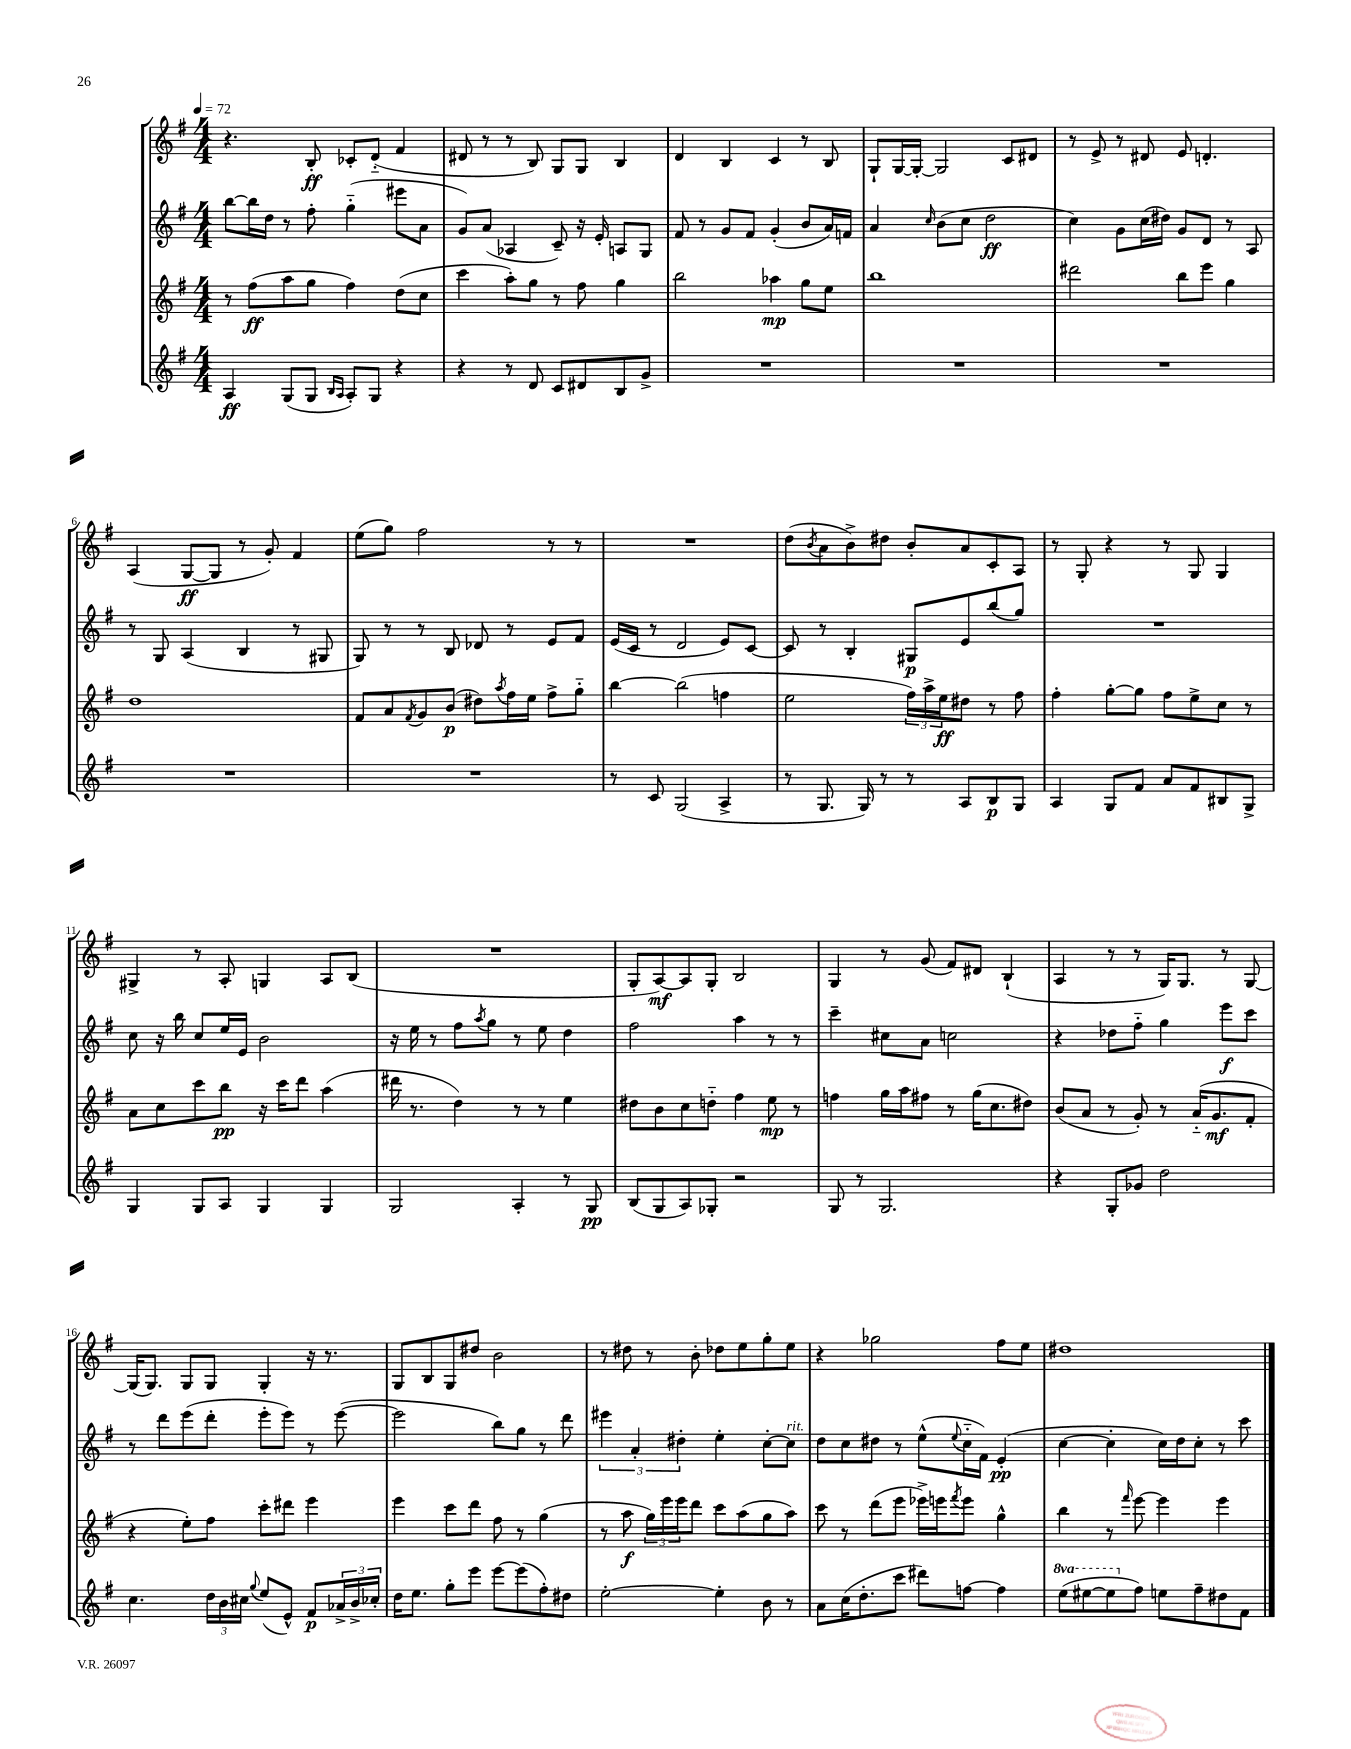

**kern	**dynam	**kern	**dynam	**kern	**dynam	**kern	**dynam
*part4	*part4	*part3	*part3	*part2	*part2	*part1	*part1
*staff4	*staff4	*staff3	*staff3	*staff2	*staff2	*staff1	*staff1
*clefG2	*	*clefG2	*	*clefG2	*	*clefG2	*
*k[f#]	*	*k[f#]	*	*k[f#]	*	*k[f#]	*
*M4/4	*	*M4/4	*	*M4/4	*	*M4/4	*
*MM72	*	*MM72	*	*MM72	*	*MM72	*
=1	=1	=1	=1	=1	=1	=1	=1
4A/	ff	8r	.	[8bb\L	.	4.r	.
.	.	(8ff#\L	ff	16bb\L]	.	.	.
.	.	.	.	16dd\JJ	.	.	.
(8G/L	.	8aa\	.	8r	.	.	.
8G/J	.	8gg\J	.	8ff#'\	.	8B'/	ff
16qqB/LL	.	.	.	.	.	.	.
16qqA/JJ	.	.	.	.	.	.	.
8A'/L)	.	4ff#\)	.	(4gg\	.	8c-X'/L	.
8G/J	.	.	.	.	.	(8d/J	.
4r	.	(8dd\L	.	8eee#X\L	.	4f#/	.
.	.	8cc\J	.	8a\J	.	.	.
=2	=2	=2	=2	=2	=2	=2	=2
4r	.	4ccc\	.	8g/L)	.	8d#X/	.
.	.	.	.	(8a/J	.	8r	.
8r	.	8aa'\L)	.	4A-X/	.	8r	.
8d/	.	8gg\J	.	.	.	8B/)	.
8c/L	.	8r	.	8c~/)	.	8G/L	.
8d#X/	.	8ff#\	.	16r	.	8G/J	.
.	.	.	.	16e'/	.	.	.
8B/	.	4gg\	.	8An/L	.	4B/	.
8g^/J	.	.	.	8G/J	.	.	.
=3	=3	=3	=3	=3	=3	=3	=3
1r	.	2bb\	.	8f#/	.	4d/	.
.	.	.	.	8r	.	.	.
.	.	.	.	8g/L	.	4B/	.
.	.	.	.	8f#/J	.	.	.
.	.	4aa-X\	mp	(4g'/	.	4c/	.
.	.	8gg\L	.	8b/L	.	8r	.
.	.	8ee\J	.	16a/L)	.	8B/	.
.	.	.	.	16fn/JJ	.	.	.
=4	=4	=4	=4	=4	=4	=4	=4
1r	.	1bb	.	4a/	.	8G`/L	.
.	.	.	.	.	.	[16G/L	.
.	.	.	.	.	.	16G'/JJ_	.
.	.	.	.	16qqcc/	.	.	.
.	.	.	.	(8b\L	.	2G/]	.
.	.	.	.	8cc\J	.	.	.
.	.	.	.	2dd\	ff	.	.
.	.	.	.	.	.	8c/L	.
.	.	.	.	.	.	8d#X/J	.
=5	=5	=5	=5	=5	=5	=5	=5
1r	.	2ddd#X\	.	4cc\)	.	8r	.
.	.	.	.	.	.	8e^/	.
.	.	.	.	8g\L	.	8r	.
.	.	.	.	(16cc\L	.	8d#X/	.
.	.	.	.	16dd#X\JJ)	.	.	.
.	.	8bb\L	.	8g/L	.	8e/	.
.	.	8eee\J	.	8d/J	.	4.dn'/	.
.	.	4gg\	.	8r	.	.	.
.	.	.	.	8A/	.	.	.
!!LO:LB:g=z
=6	=6	=6	=6	=6	=6	=6	=6
1r	.	1dd	.	8r	.	(4A/	.
.	.	.	.	8G/	.	.	.
.	.	.	.	(4A/	.	[8G/L	ff
.	.	.	.	.	.	8G/J]	.
.	.	.	.	4B/	.	8r	.
.	.	.	.	.	.	8g'/)	.
.	.	.	.	8r	.	4f#/	.
.	.	.	.	8G#X/	.	.	.
=7	=7	=7	=7	=7	=7	=7	=7
1r	.	8f#/L	.	8G/)	.	(8ee\L	.
.	.	8a/	.	8r	.	8gg\J)	.
.	.	8qf#/	.	.	.	.	.
.	.	8g/	.	8r	.	2ff#\	.
.	.	(8b/J	p	8B/	.	.	.
.	.	8dd#X\L)	.	8d-X/	.	.	.
.	.	8qaa/	.	.	.	.	.
.	.	16ff#\L	.	8r	.	.	.
.	.	16ee\JJ	.	.	.	.	.
.	.	8ff#^\L	.	8e/L	.	8r	.
.	.	8gg\J	.	8f#/J	.	8r	.
=8	=8	=8	=8	=8	=8	=8	=8
8r	.	[4bb\	.	(16e/LL	.	1r	.
.	.	.	.	16c/JJ	.	.	.
8c/	.	.	.	8r	.	.	.
(2G/	.	(2bb\]	.	2d/	.	.	.
4A^/	.	4ffn\	.	8e/L)	.	.	.
.	.	.	.	[8c/J	.	.	.
=9	=9	=9	=9	=9	=9	=9	=9
8r	.	2ee\	.	8c/]	.	(8dd\L	.
.	.	.	.	.	.	8qb/	.
8.G/	.	.	.	8r	.	8a\	.
.	.	.	.	4B'/	.	8b^\)	.
16G/)	.	.	.	.	.	.	.
8r	.	.	.	.	.	8dd#X\J	.
8r	.	24ff#\LL)	.	8G#X/L	p	8b'/L	.
.	.	24aa^\	.	.	.	.	.
.	.	24ee\J	ff	.	.	.	.
8A/L	.	8dd#X\J	.	8e/	.	8a/	.
8B/	p	8r	.	(8bb/	.	8c'/	.
8G/J	.	8ff#\	.	8gg/J)	.	8A/J	.
=10	=10	=10	=10	=10	=10	=10	=10
4A/	.	4ff#'\	.	1r	.	8r	.
.	.	.	.	.	.	8G'/	.
8G/L	.	[8gg'\L	.	.	.	4r	.
8f#/J	.	8gg\J]	.	.	.	.	.
8a/L	.	8ff#\L	.	.	.	8r	.
8f#/	.	8ee^\	.	.	.	8G/	.
8B#X/	.	8cc\J	.	.	.	4G/	.
8G^/J	.	8r	.	.	.	.	.
!!LO:LB:g=z
=11	=11	=11	=11	=11	=11	=11	=11
4G/	.	8a\L	.	8cc\	.	4G#X^/	.
.	.	8cc\	.	16r	.	.	.
.	.	.	.	16bb\	.	.	.
8G/L	.	8ccc\	.	8cc/L	.	8r	.
8A/J	.	8bb\J	pp	16ee/L	.	8A'/	.
.	.	.	.	16e/JJ	.	.	.
4G/	.	16r	.	2b\	.	4Gn/	.
.	.	16ccc\KL	.	.	.	.	.
.	.	8ddd\J	.	.	.	.	.
4G/	.	(4aa\	.	.	.	8A/L	.
.	.	.	.	.	.	(8B/J	.
=12	=12	=12	=12	=12	=12	=12	=12
2G/	.	16ddd#X\	.	16r	.	1r	.
.	.	8.r	.	16ee\	.	.	.
.	.	.	.	8r	.	.	.
.	.	4dd\)	.	8ff#\L	.	.	.
.	.	.	.	8qaa/	.	.	.
.	.	.	.	8gg\J	.	.	.
4A'/	.	8r	.	8r	.	.	.
.	.	8r	.	8ee\	.	.	.
8r	.	4ee\	.	4dd\	.	.	.
8G/	pp	.	.	.	.	.	.
=13	=13	=13	=13	=13	=13	=13	=13
(8B/L	.	8dd#X\L	.	2ff#\	.	8G'/L	.
8G/	.	8b\	.	.	.	[8A/)	mf
8A/)	.	8cc\	.	.	.	8A/]	.
8G-X'/J	.	8ddn\J	.	.	.	8G'/J	.
2r	.	4ff#\	.	4aa\	.	2B/	.
.	.	8ee\	mp	8r	.	.	.
.	.	8r	.	8r	.	.	.
=14	=14	=14	=14	=14	=14	=14	=14
8G/	.	4ffn\	.	4ccc~\	.	4G/	.
8r	.	.	.	.	.	.	.
2.G/	.	16gg\LL	.	8cc#X\L	.	8r	.
.	.	16aa\J	.	.	.	.	.
.	.	8ff#X\J	.	8a\J	.	(8g/	.
.	.	8r	.	2ccn\	.	8f#/L)	.
.	.	(16gg\KL	.	.	.	8d#X/J	.
.	.	8.cc\	.	.	.	.	.
.	.	.	.	.	.	(4B`/	.
.	.	8dd#X\J)	.	.	.	.	.
=15	=15	=15	=15	=15	=15	=15	=15
4r	.	(8b/L	.	4r	.	4A/	.
.	.	8a/J	.	.	.	.	.
8G'/L	.	8r	.	8dd-X\L	.	8r	.
8g-X/J	.	8g'/)	.	8ff#\J	.	8r	.
2dd\	.	8r	.	4gg\	.	16G/KL)	.
.	.	.	.	.	.	8.G/J	.
.	.	(16a/KL	.	.	.	.	.
.	.	8.g/	mf	.	.	.	.
.	.	.	.	8eee\L	f	8r	.
.	.	8f#'/J	.	8ccc\J	.	[8G/	.
!!LO:LB:g=z
=16	=16	=16	=16	=16	=16	=16	=16
4.cc\	.	4r	.	8r	.	(16G/KL]	.
.	.	.	.	.	.	8.G/J)	.
.	.	.	.	8ddd\L	.	.	.
.	.	8ee'\L)	.	(8eee\	.	8G/L	.
24dd\LL	.	8ff#\J	.	8ddd'\J	.	8G/J	.
24b\	.	.	.	.	.	.	.
24cc#X\JJ	.	.	.	.	.	.	.
8qqgg/	.	.	.	.	.	.	.
(8ee/L	.	8ccc'\L	.	8eee'\L	.	4G'/	.
8e^^/J)	.	8ddd#X\J	.	8eee\J)	.	.	.
8f#/L	p	4eee\	.	8r	.	16r	.
.	.	.	.	.	.	8.r	.
24a-X^/L	.	.	.	([8eee\	.	.	.
24b^/	.	.	.	.	.	.	.
24cc-X'/JJ	.	.	.	.	.	.	.
=17	=17	=17	=17	=17	=17	=17	=17
16dd\KL	.	4eee\	.	2eee\]	.	8G/L	.
8.ee\J	.	.	.	.	.	.	.
.	.	.	.	.	.	8B/	.
8gg'\L	.	8ccc\L	.	.	.	8G/	.
8eee\J	.	8ddd\J	.	.	.	8dd#X/J	.
[8eee\L	.	8ff#\	.	8bb\L)	.	2b\	.
(8eee\]	.	8r	.	8gg\J	.	.	.
8ff#'\)	.	(4gg\	.	8r	.	.	.
8dd#X\J	.	.	.	8ddd\	.	.	.
=18	=18	=18	=18	=18	=18	=18	=18
[2ee'\	.	8r	.	6eee#X\	.	8r	.
.	.	8aa\	f	.	.	8dd#X\	.
.	.	.	.	6a'/	.	.	.
.	.	24gg\LL)	.	.	.	8r	.
.	.	24eee\	.	.	.	.	.
.	.	24eee\J	.	6dd#X'\	.	.	.
.	.	8ddd\J	.	.	.	8b'\	.
4ee'\]	.	8ccc\L	.	4ee'\	.	8dd-X\L	.
.	.	(8aa\	.	.	.	8ee\	.
8b\	.	8gg\	.	[8cc'\L	.	8gg'\	.
!	!	!	!	!LO:TX:a:i:t=rit.	!	!	!
8r	.	8aa\J)	.	8cc\J]	.	8ee\J	.
=19	=19	=19	=19	=19	=19	=19	=19
8a\L	.	8ccc\	.	8dd\L	.	4r	.
(16cc\K	.	8r	.	8cc\	.	.	.
8.dd'\	.	.	.	.	.	.	.
.	.	(8ddd\L	.	8dd#X\J	.	2gg-X\	.
8ccc\J	.	8eee\J	.	8r	.	.	.
8ddd#X\L)	.	16eee-X^\LL)	.	(8ee^^\L	.	.	.
.	.	16eeen\J	.	.	.	.	.
.	.	8qfff#/	.	8qqee/	.	.	.
[8ffn\J	.	8eee\J	.	16cc\L	.	.	.
.	.	.	.	16f#\JJ)	.	.	.
4ff\]	.	4gg^^\	.	(4e'/	pp	8ff#\L	.
.	.	.	.	.	.	8ee\J	.
=20	=20	=20	=20	=20	=20	=20	=20
*8va	*	*	*	*	*	*	*
(8eee\L	.	4bb\	.	[4cc\	.	1dd#X	.
[8eee#X\	.	.	.	.	.	.	.
8eee#\]	.	8r	.	4cc'\]	.	.	.
.	.	16qqfff#/	.	.	.	.	.
*X8va	*	*	*	*	*	*	*
8ff#\J)	.	[8eee\	.	.	.	.	.
8een\L	.	4eee\]	.	16cc\LL)	.	.	.
.	.	.	.	16dd\J	.	.	.
8ff#~\	.	.	.	8cc'\J	.	.	.
8dd#X\	.	4eee\	.	8r	.	.	.
8f#\J	.	.	.	8ccc\	.	.	.
==	==	==	==	==	==	==	==
*-	*-	*-	*-	*-	*-	*-	*-
